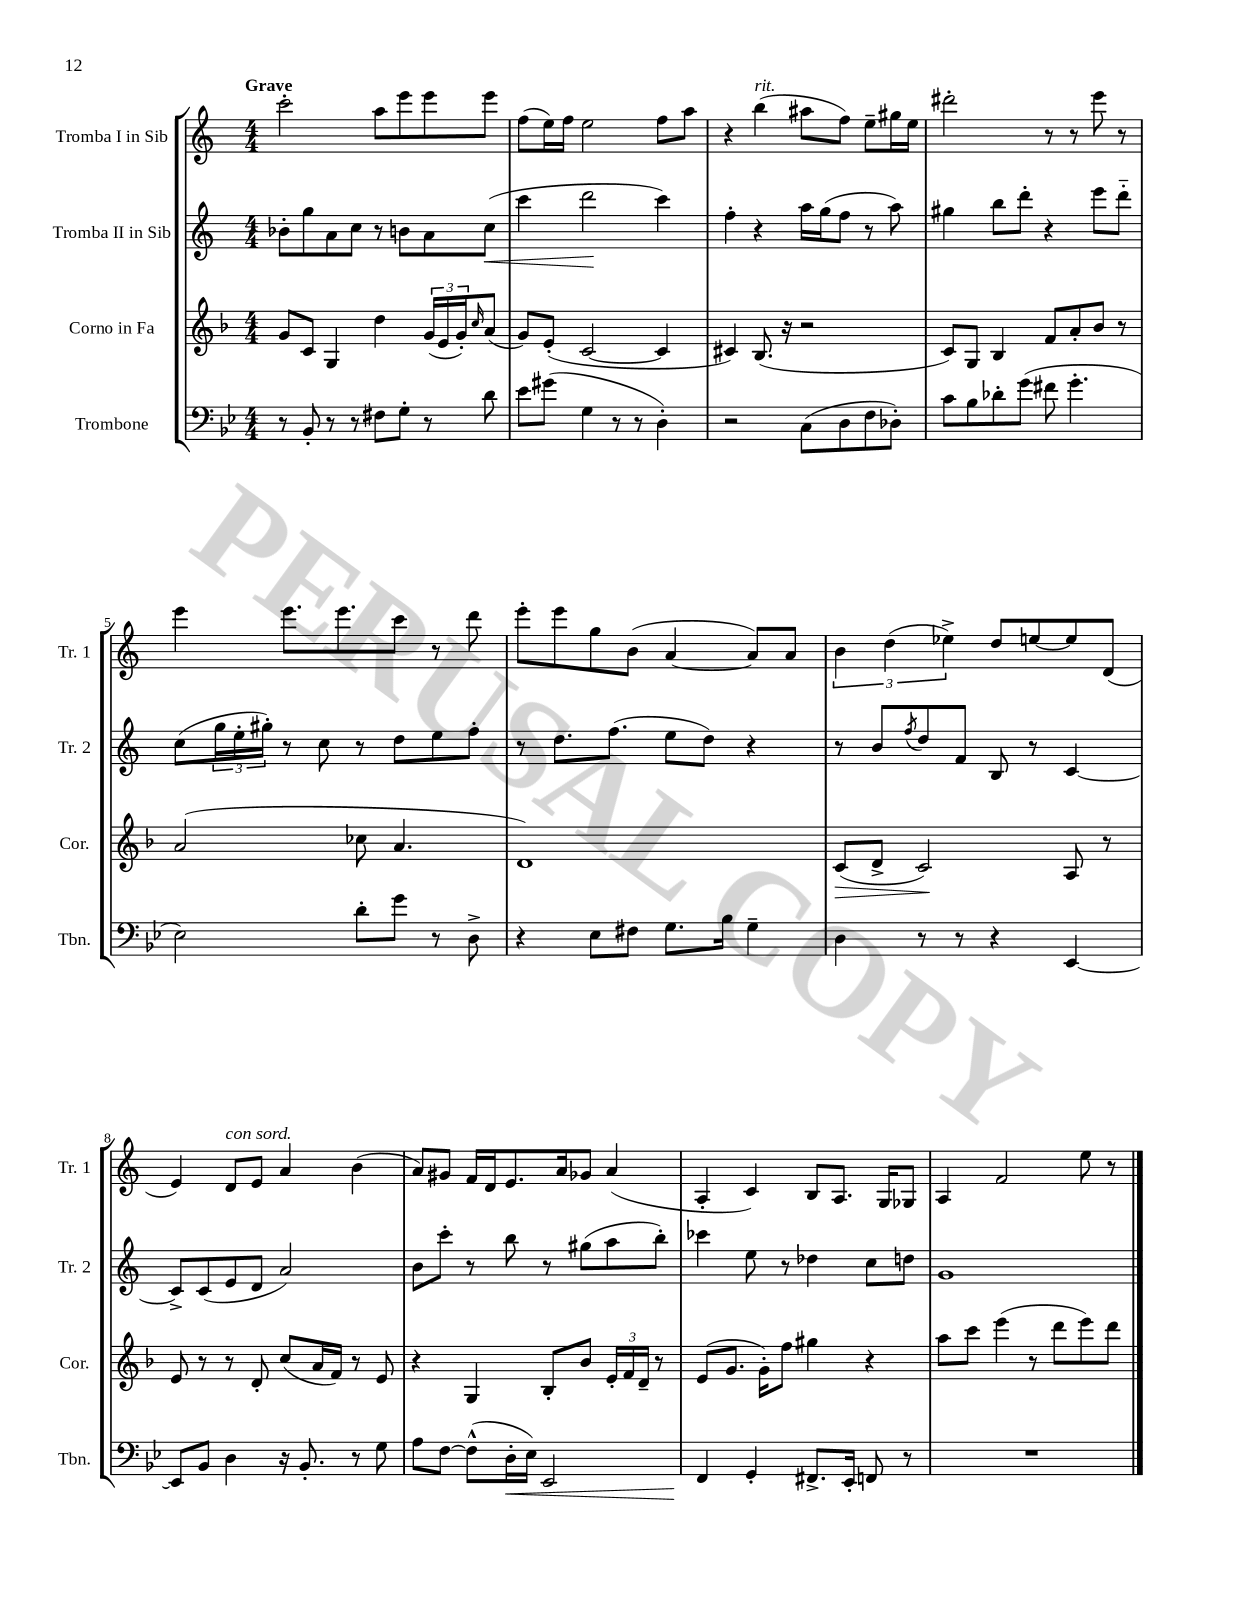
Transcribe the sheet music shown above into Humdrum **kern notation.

**kern	**dynam	**kern	**dynam	**kern	**dynam	**kern
*part4	*part4	*part3	*part3	*part2	*part2	*part1
*staff4	*staff4	*staff3	*staff3	*staff2	*staff2	*staff1
*I"Trombone	*	*I"Corno in Fa	*	*I"Tromba II in Sib	*	*I"Tromba I in Sib
*I'Tbn.	*	*I'Cor.	*	*I'Tr. 2	*	*I'Tr. 1
*clefF4	*	*clefG2	*	*clefG2	*	*clefG2
*k[b-e-]	*	*k[b-]	*	*k[]	*	*k[]
*M4/4	*	*M4/4	*	*M4/4	*	*M4/4
=1	=1	=1	=1	=1	=1	=1
!	!	!	!	!	!	!LO:TX:a:B:t=Grave
8r	.	8g/L	.	8b-X'\L	.	2ccc'\
8BB-'/	.	8c/J	.	8gg\	.	.
8r	.	4G/	.	8a\	.	.
8r	.	.	.	8cc\J	.	.
8F#X\L	.	4dd\	.	8r	.	8aa\L
8G'\J	.	.	.	8bn\L	.	8eee\
8r	.	(24g/LL	.	8a\	.	8eee\
.	.	24e/	.	.	.	.
.	.	24g'/J)	.	.	.	.
.	.	16qqcc/	.	.	.	.
!	!	!	!	!	!LO:HP:b	!
8d\	.	(8a/J	.	(8cc\J	<	8eee\J
=2	=2	=2	=2	=2	=2	=2
8e-\L	.	8g/L)	.	4ccc\	.	(8ff\L
(8g#X\J	.	(8e'/J	.	.	.	16ee\L)
.	.	.	.	.	.	16ff\JJ
4G\	.	[2c/	.	2ddd\	.	2ee\
8r	.	.	.	.	.	.
8r	.	.	.	.	.	.
4D'\)	.	4c/]	.	4ccc\)	[	8ff\L
.	.	.	.	.	.	8aa\J
=3	=3	=3	=3	=3	=3	=3
2r	.	4c#X/)	.	4ff'\	.	4r
!	!	!	!	!	!	!LO:TX:a:i:t=rit.
.	.	(8.B-/	.	4r	.	(4bb\
.	.	16r	.	.	.	.
(8C\L	.	2r	.	16aa\LL	.	8aa#X\L
.	.	.	.	(16gg\J	.	.
8D\	.	.	.	8ff\J	.	8ff\J)
8F\	.	.	.	8r	.	8ee~\L
8D-X'\J)	.	.	.	8aa\)	.	16gg#X\L
.	.	.	.	.	.	16ee\JJ
=4	=4	=4	=4	=4	=4	=4
8c\L	.	8c/L)	.	4gg#X\	.	2ddd#X'\
8B-\	.	8G/J	.	.	.	.
8d-X'\	.	4B-/	.	8bb\L	.	.
(8g\J	.	.	.	8ddd'\J	.	.
8f#X\	.	8f/L	.	4r	.	8r
4.g'\	.	8a'/	.	.	.	8r
.	.	8b-/J	.	8eee\L	.	8eee\
.	.	8r	.	8ddd\J	.	8r
!!LO:LB:g=z
=5	=5	=5	=5	=5	=5	=5
2E-\)	.	(2a/	.	(8cc\L	.	4eee\
.	.	.	.	24gg\L	.	.
.	.	.	.	24ee'\	.	.
.	.	.	.	24gg#X'\JJ)	.	.
.	.	.	.	8r	.	8.eee\L
.	.	.	.	8cc\	.	.
.	.	.	.	.	.	8.eee\
8d'\L	.	8cc-X\	.	8r	.	.
8g\J	.	4.a/	.	8dd\L	.	8ccc\J
8r	.	.	.	8ee\	.	8r
8D^\	.	.	.	8ff'\J	.	8ddd\
=6	=6	=6	=6	=6	=6	=6
4r	.	1d)	.	8r	.	8eee'\L
.	.	.	.	8.dd\L	.	8eee\
8E-\L	.	.	.	.	.	8gg\
.	.	.	.	(8.ff\J	.	.
8F#X\J	.	.	.	.	.	(8b\J
8.G\L	.	.	.	8ee\L	.	[4a/
.	.	.	.	8dd\J)	.	.
16B-\Jk	.	.	.	.	.	.
4G~\	.	.	.	4r	.	8a/L])
.	.	.	.	.	.	8a/J
=7	=7	=7	=7	=7	=7	=7
!	!	!	!LO:HP:b	!	!	!
4D\	.	(8c/L	>	8r	.	6b\
.	.	8d^/J	.	8b/L	.	.
.	.	.	.	.	.	(6dd\
.	.	.	.	8qff/	.	.
8r	.	2c/)	.	8dd/	.	.
.	.	.	.	.	.	6ee-X^\)
8r	.	.	.	8f/J	.	.
4r	.	.	.	8B/	.	8dd/L
.	.	.	.	8r	.	[8een/
[4EE-/	.	8A/	]	[4c/	.	8ee/]
.	.	8r	.	.	.	(8d/J
!!LO:LB:g=z
=8	=8	=8	=8	=8	=8	=8
8EE-/L]	.	8e/	.	8c^/L]	.	4e/)
8BB-/J	.	8r	.	(8c/	.	.
!	!	!	!	!	!	!LO:TX:a:i:t=con sord.
4D\	.	8r	.	8e/	.	8d/L
.	.	8d'/	.	8d/J	.	8e/J
16r	.	(8cc/L	.	2a/)	.	4a/
8.BB-'/	.	.	.	.	.	.
.	.	16a/L	.	.	.	.
.	.	16f/JJ)	.	.	.	.
8r	.	8r	.	.	.	(4b\
8G\	.	8e/	.	.	.	.
=9	=9	=9	=9	=9	=9	=9
8A\L	.	4r	.	8b\L	.	8a/L)
[8F\J	.	.	.	8ccc'\J	.	8g#X/J
(8F^^\L]	.	4G/	.	8r	.	16f/LL
.	.	.	.	.	.	16d/J
!	!LO:HP:b	!	!	!	!	!
16D'\L	<	.	.	8bb\	.	8.e/
16E-\JJ)	.	.	.	.	.	.
2EE-/	.	8B-'/L	.	8r	.	.
.	.	.	.	.	.	16a/k
.	.	8b-/J	.	(8gg#X\L	.	8g-X/J
.	.	24e'/LL	.	8aa\	.	(4a/
.	.	24f/	.	.	.	.
.	.	24d~/JJ	.	.	.	.
.	.	8r	.	8bb'\J)	.	.
=10	=10	=10	=10	=10	=10	=10
4FF/	.	(8e/L	.	4ccc-X\	.	4A'/
.	.	8.g/J	.	.	.	.
4GG'/	[	.	.	8ee\	.	4c/)
.	.	16g'\KL)	.	.	.	.
.	.	8ff\J	.	8r	.	.
8.FF#X^/L	.	4gg#X\	.	4dd-X\	.	8B/L
.	.	.	.	.	.	8.A/J
16EE-'/Jk	.	.	.	.	.	.
8FFn/	.	4r	.	8cc\L	.	.
.	.	.	.	.	.	16G/KL
8r	.	.	.	8ddn\J	.	8G-X/J
=11	=11	=11	=11	=11	=11	=11
1r	.	8aa\L	.	1g	.	4A/
.	.	8ccc\J	.	.	.	.
.	.	(4eee\	.	.	.	2f/
.	.	8r	.	.	.	.
.	.	8ddd\L	.	.	.	.
.	.	8eee\)	.	.	.	8ee\
.	.	8ddd\J	.	.	.	8r
==	==	==	==	==	==	==
*-	*-	*-	*-	*-	*-	*-
